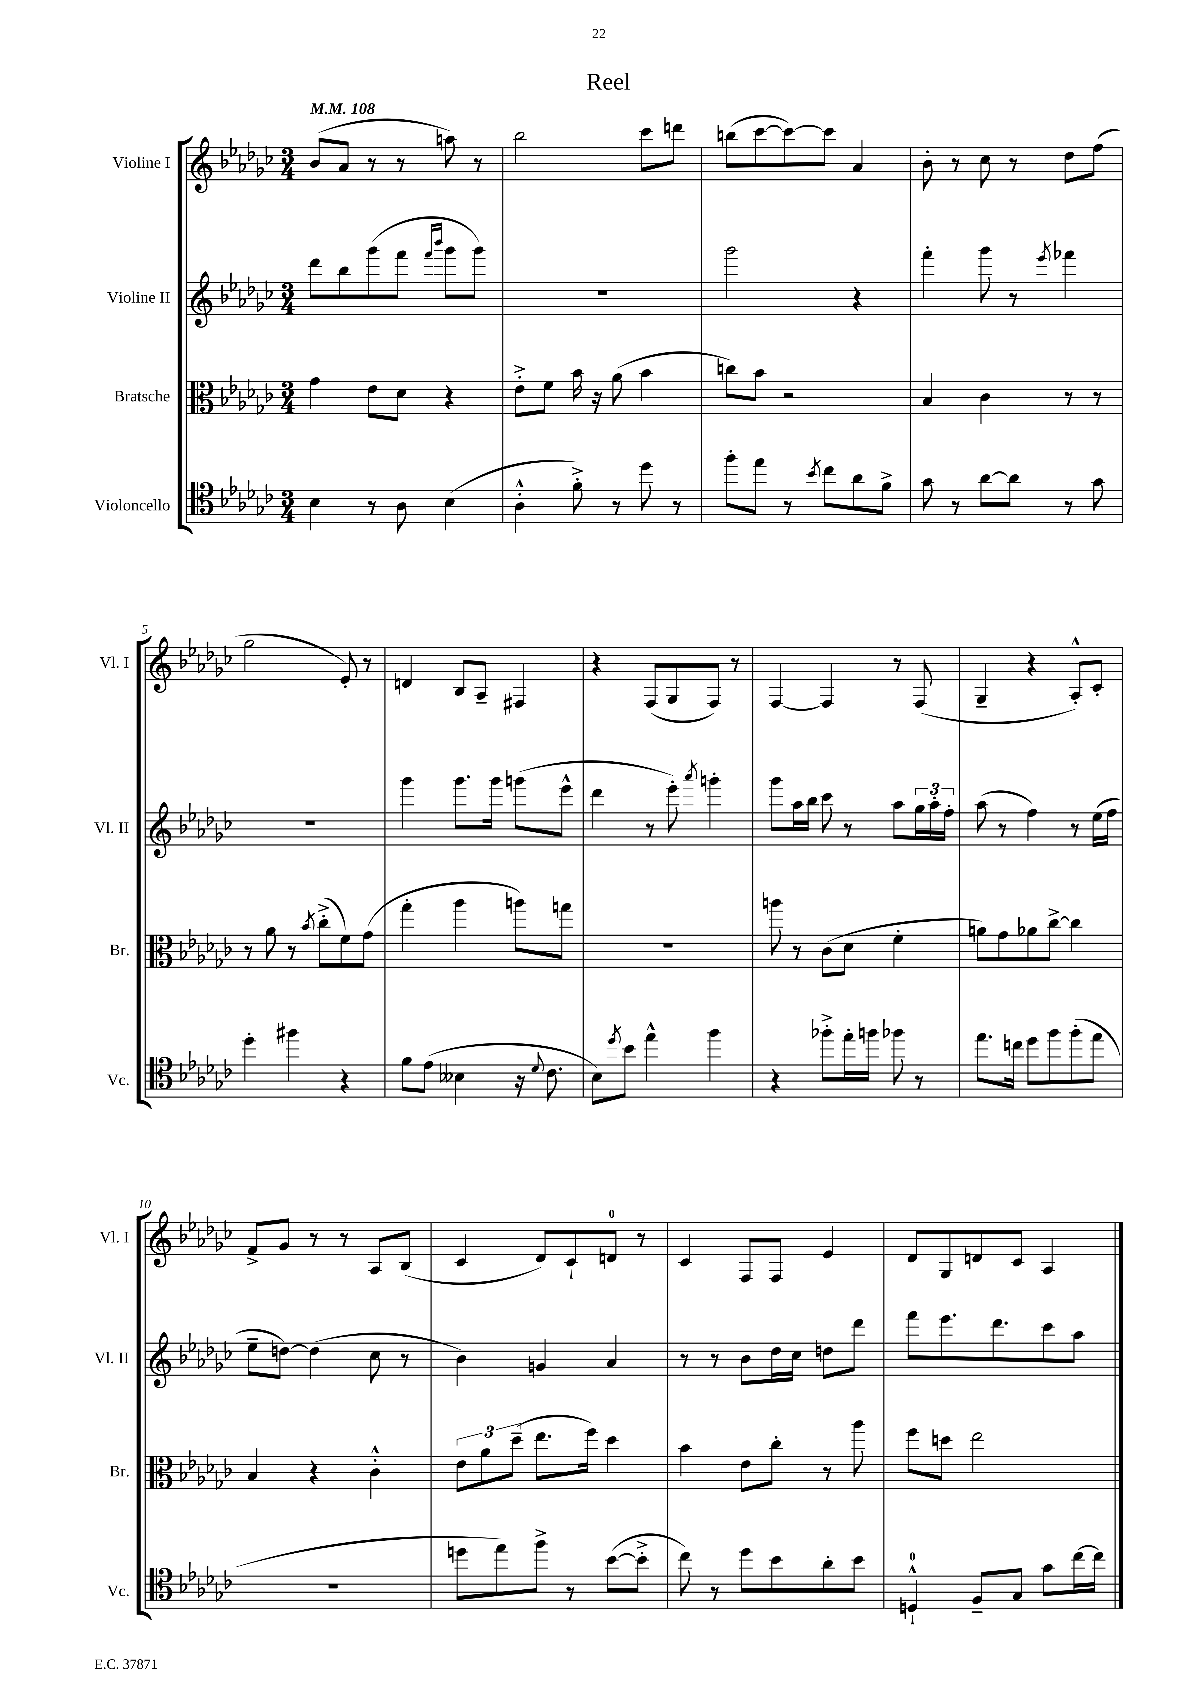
\header { title = "Reel" }
<<
\new StaffGroup <<
\new Staff = "s0" \with { instrumentName = "Violine I" shortInstrumentName = "Vl. I" } {
    \clef treble \key ges \major \numericTimeSignature \time 3/4 \tempo 4 = 108
    bes'8( aes'8 r8 r8 a''8) r8 |
    bes''2 ces'''8 d'''8 |
    b''8( ces'''8~ ces'''8~) ces'''8 aes'4 |
    bes'8-. r8 ces''8 r8 des''8 f''8( |
    ges''2 ees'8-.) r8 |
    d'4 bes8 aes8-- fis4 |
    r4 f8( ges8 f8) r8 |
    f4~ f4 r8 f8( |
    ges4-- r4 aes8-.-^) ces'8-. |
    f'8-> ges'8 r8 r8 aes8 bes8( |
    ces'4 des'8) ces'8-! d'8-0 r8 |
    ces'4 f8 f8 ees'4 |
    des'8 ges8 d'8 ces'8 aes4 \bar "|." |
}
\new Staff = "s1" \with { instrumentName = "Violine II" shortInstrumentName = "Vl. II" } {
    \clef treble \key ges \major \numericTimeSignature \time 3/4
    des'''8 bes''8 ges'''8( f'''8 \grace { f'''16 bes'''16 } ges'''8 ges'''8) |
    R2. |
    ges'''2 r4 |
    f'''4-. ges'''8 r8 \acciaccatura { ees'''8 } fes'''4 |
    R2. |
    ges'''4 ges'''8. ges'''16 g'''8( ees'''8-^ |
    des'''4 r8 ees'''8-.) \acciaccatura { aes'''8 } g'''4-. |
    ges'''8 aes''16 bes''16 ces'''8 r8 aes''8 \tuplet 3/2 { ges''16 aes''16-. f''16-. } |
    aes''8( r8 f''4) r8 ees''16( f''16 |
    ees''8-- d''8~) d''4( ces''8 r8 |
    bes'4) g'4 aes'4 |
    r8 r8 bes'8 des''16 ces''16 d''8 des'''8 |
    f'''8 ees'''8. des'''8. ces'''8 aes''8 \bar "|." |
}
\new Staff = "s2" \with { instrumentName = "Bratsche" shortInstrumentName = "Br." } {
    \clef alto \key ges \major \numericTimeSignature \time 3/4
    ges'4 ees'8 des'8 r4 |
    ees'8-.-> f'8 bes'16 r16 aes'8( bes'4 |
    c''8) bes'8 r2 |
    bes4 ces'4 r8 r8 |
    r8 aes'8 r8 \acciaccatura { bes'8 } ces''8-.->( f'8) ges'8( |
    ges''4-. aes''4 a''8) g''8 |
    R2. |
    a''8 r8 ces'8( des'8 f'4-. |
    a'8) ges'8 aes'8 ces''8~-> ces''4 |
    bes4 r4 ces'4-.-^ |
    \tuplet 3/2 { ees'8 aes'8 des''8--( } ees''8. f''16) des''4 |
    bes'4 ees'8 ces''8-. r8 aes''8 |
    f''8 d''8 ees''2 \bar "|." |
}
\new Staff = "s3" \with { instrumentName = "Violoncello" shortInstrumentName = "Vc." } {
    \clef tenor \key ges \major \numericTimeSignature \time 3/4
    bes4 r8 aes8 bes4( |
    aes4-.-^ f'8-.->) r8 des''8 r8 |
    f''8-. ees''8 r8 \acciaccatura { bes'8 } ces''8 aes'8 f'8-> |
    ges'8 r8 aes'8~ aes'8 r8 ges'8 |
    des''4-. fis''4 r4 |
    f'8 ees'8( beses4 r16 \appoggiatura { des'8 } ces'8. |
    bes8) \acciaccatura { des''8 } bes'8 ees''4-^ f''4 |
    r4 fes''8-.-> ees''16-. f''16 fes''8 r8 |
    ees''8. c''16 des''8 f''8 f''8-.( ees''8 |
    R2. |
    d''8 ees''8) f''8-> r8 bes'8~( bes'8-.-> |
    ces''8) r8 des''8 bes'8 aes'8-. bes'8 |
    d4-0-!-^ f8-- ges8 ges'8 ces''16~ ces''16 \bar "|." |
}
>>
>>
